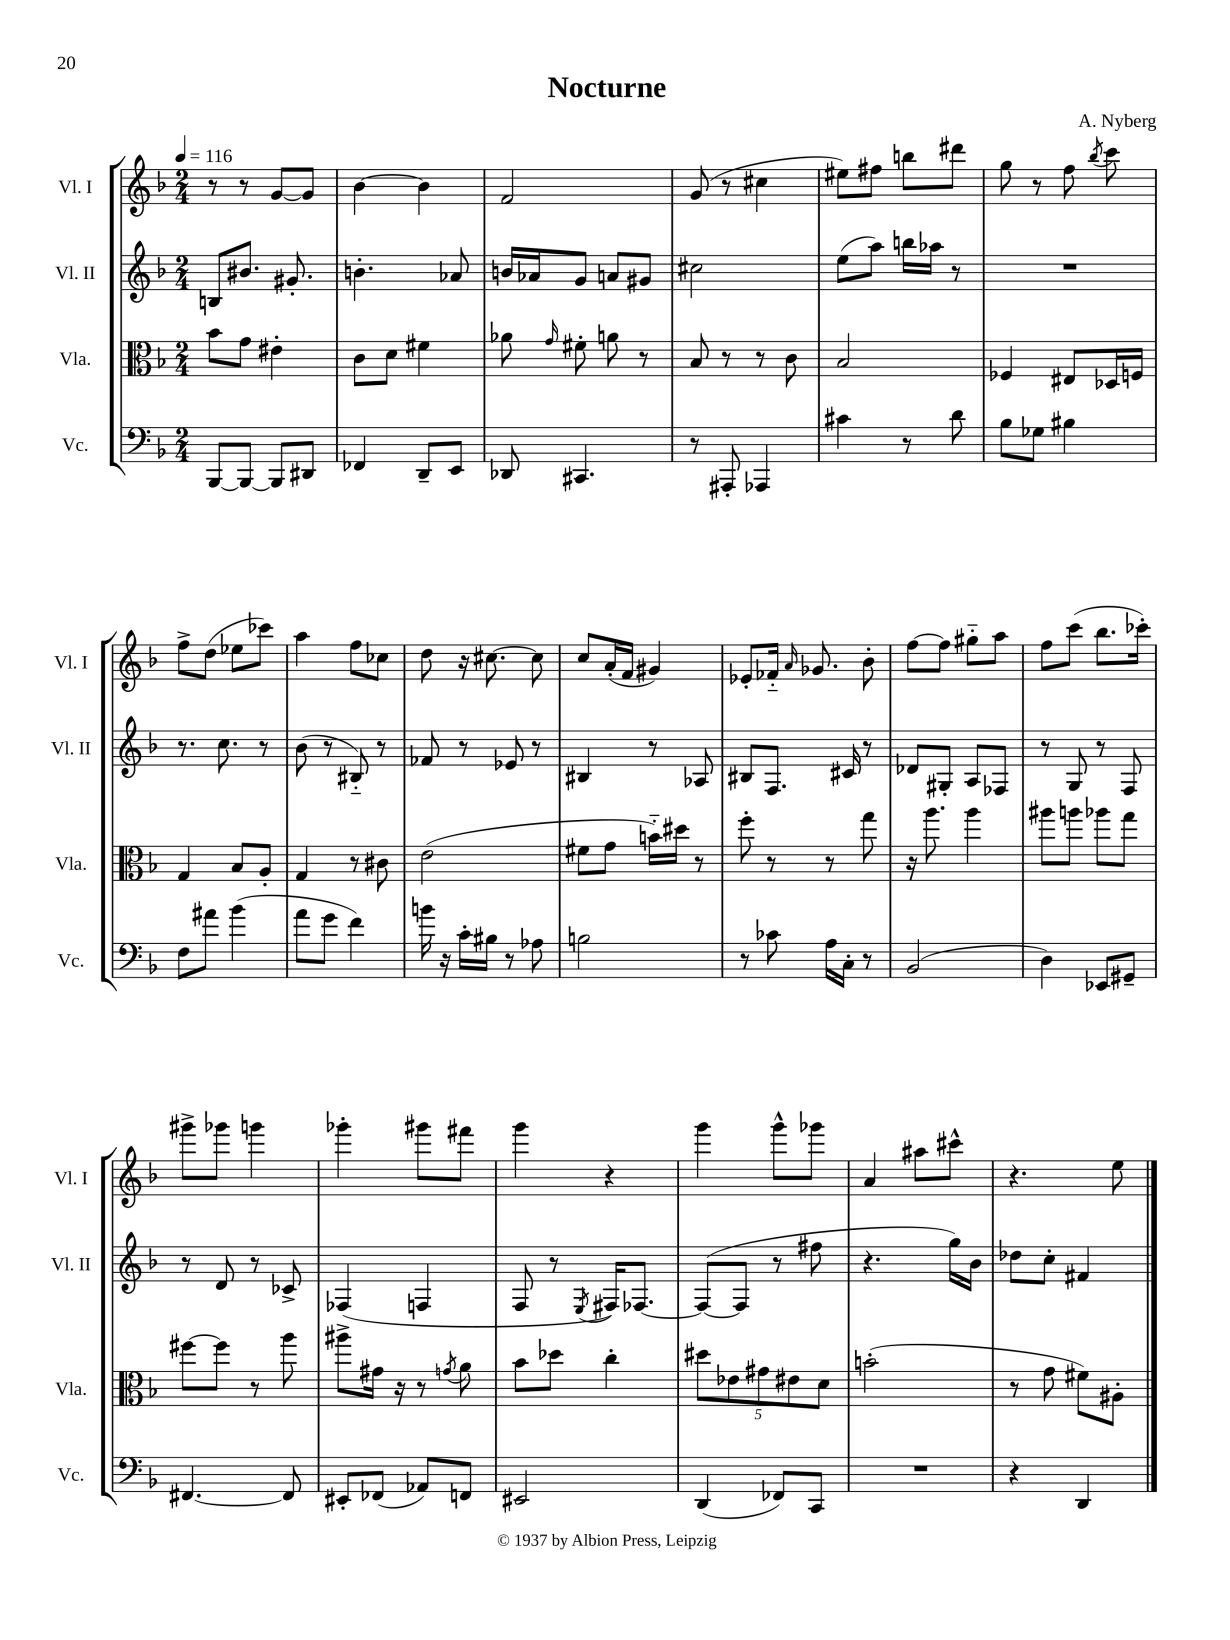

**kern	**kern	**kern	**kern
*staff4	*staff3	*staff2	*staff1
*clefF4	*clefC3	*clefG2	*clefG2
*k[b-]	*k[b-]	*k[b-]	*k[b-]
*M2/4	*M2/4	*M2/4	*M2/4
*MM116	*MM116	*MM116	*MM116
[8BBB-	8b-	8B	8r
8BBB-_	8g	8.b#	8r
8BBB-]	4e#'	.	[8g
.	.	8.g#'	.
8DD#	.	.	8g]
=	=	=	=
4FF-	8c	4.b'	[4b-
.	8d	.	.
8DD~	4f#	.	4b-]
8EE	.	8a-	.
=	=	=	=
8DD-	8a-	16b	2f
.	.	16a-	.
.	16qqg	.	.
4.CC#	8f#'	8g	.
.	8a	8a	.
.	8r	8g#	.
=	=	=	=
8r	8B-	2cc#	(8g
8AAA#'	8r	.	8r
4AAA-	8r	.	4cc#
.	8c	.	.
=	=	=	=
4c#	2B-	(8ee	8ee#)
.	.	8aa)	8ff#
8r	.	16bb	8bb
.	.	16aa-	.
8d	.	8r	8ddd#
=	=	=	=
8B-	4F-	2r	8gg
8G-	.	.	8r
4B#	8E#	.	8ff
.	.	.	8qbb-
.	16D-	.	8ccc
.	16F	.	.
=	=	=	=
8F	4G	8.r	8ff^
8a#	.	.	(8dd
.	.	8.cc	.
(4b-	8B-	.	8ee-
.	8A'	8r	8ccc-)
=	=	=	=
8a	4G	(8b-	4aa
8g	.	8r	.
4f)	8r	8B#'~)	8ff
.	8c#	8r	8cc-
=	=	=	=
16b	(2e	8f-	8dd
16r	.	.	.
16c'	.	8r	16r
16B#	.	.	[8.cc#
8r	.	8e-	.
8A-	.	8r	8cc#]
=	=	=	=
2B	8f#	4B#	8cc
.	8g	.	(16a'
.	.	.	16f
.	16b'~)	8r	4g#)
.	16dd#	.	.
.	8r	8A-	.
=	=	=	=
8r	8ff'	8B#	8e-'
8c-	8r	8.F	16f-'~
.	.	.	16qqa
.	.	.	8.g-
16A	8r	.	.
16C'	.	16c#	.
8r	8gg	8r	8b-'
=	=	=	=
(2BB-	16r	8d-	[8ff
.	8.aa	.	.
.	.	8G#'	8ff]
.	4aa	8A	8gg#'~
.	.	8F-	8aa
=	=	=	=
4D)	8aa#	8r	8ff
.	8aa	8G	(8ccc
8EE-	8aa-	8r	8.bb-
8GG#~	8gg	8F	.
.	.	.	16ccc-')
=	=	=	=
[4.FF#	[8ff#	8r	8ggg#^
.	8ff#]	8d	8ggg-
.	8r	8r	4ggg
8FF#]	8aa	8c-^	.
=	=	=	=
8EE#'	8aa#^	(4F-	4ggg-'
(8FF-	16g#	.	.
.	16r	.	.
8AA-)	8r	4F	8ggg#
.	8qg	.	.
8FF	8a	.	8fff#
=	=	=	=
2EE#	8b-	8F	4ggg
.	8dd-	8r	.
.	.	8qE	.
.	4cc'	16F#)	4r
.	.	[8.F-	.
=	=	=	=
(4DD	10dd#	(8F-_	4ggg
.	10e-	.	.
.	.	8F-]	.
.	10g#	.	.
8FF-)	.	8r	8ggg^^
.	10e#	.	.
8CC	.	8ff#	8ggg-
.	10d	.	.
=	=	=	=
2r	(2b'	4.r	4a
.	.	.	8aa#
.	.	16gg)	8ccc#^^
.	.	16b-	.
=	=	=	=
4r	8r	8dd-	4.r
.	8g	8cc'	.
4DD	8f#)	4f#	.
.	8A#'	.	8ee
==	==	==	==
*-	*-	*-	*-
